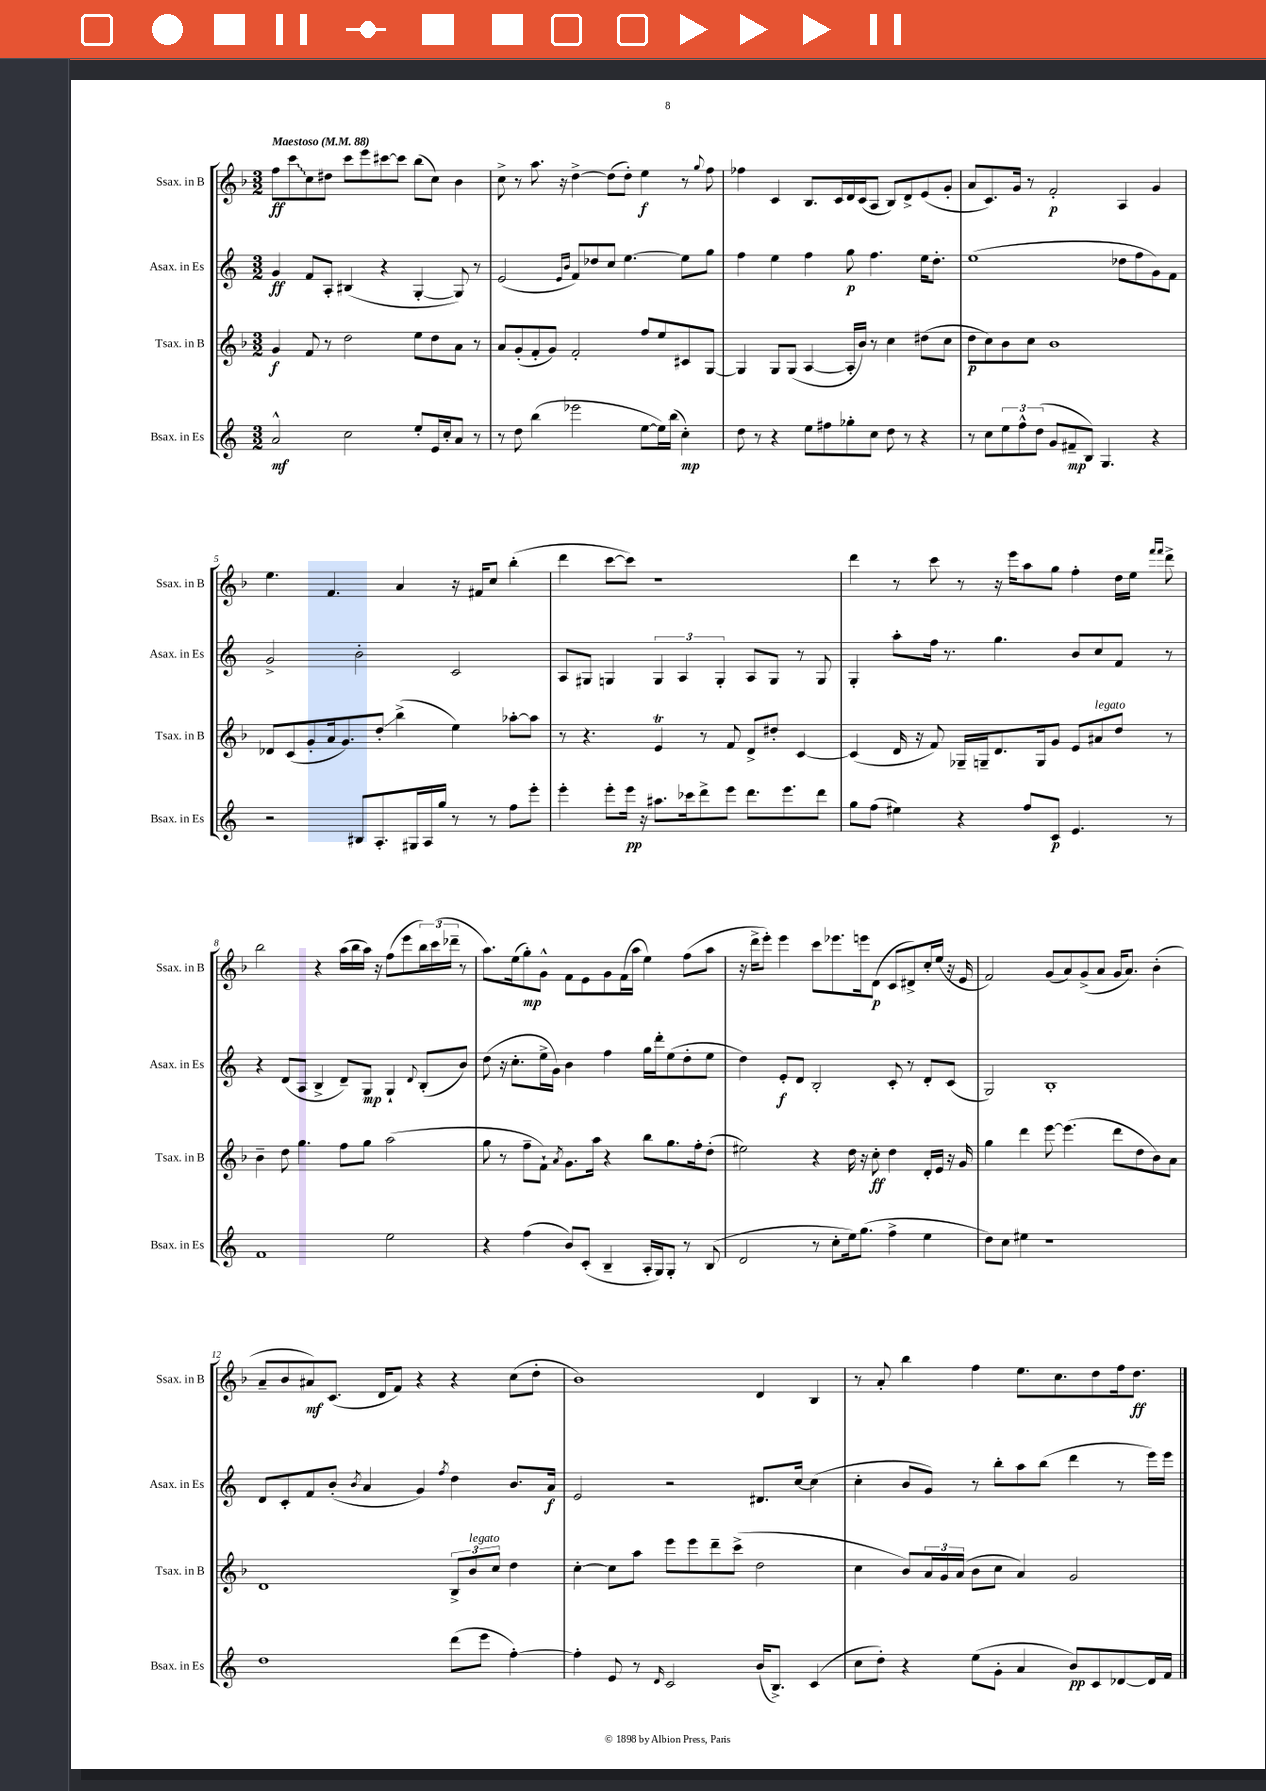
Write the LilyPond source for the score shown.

<<
\new StaffGroup <<
\new Staff = "s0" \with { instrumentName = "Ssax. in B" shortInstrumentName = "Ssax. in B" } {
    \clef treble \key f \major \numericTimeSignature \time 3/2 \tempo "Maestoso" 4 = 88
    f''8\ff \once \override Glissando.style = #'zigzag c'''8\glissando c''8 dis''8 c'''8 e'''8 cis'''8~ cis'''8 bes''8( c''8) bes'4 |
    c''8-> r8 a''8. r16 d''4~-> d''8( d''8-.) e''4\f r8 \appoggiatura { g''8 } f''8 |
    fes''4 c'4 bes8. c'16 d'16 c'16( a8 bes8) d'8-> e'8( g'8-. |
    a'8 c'8.) g'16 r8 f'2-.\p a4 g'4 |
    e''4. f'4. a'4 r16 fis'16 c''8 bes''4-.( |
    d'''4 c'''8~ c'''8) r1 |
    d'''4 r8 c'''8 r8 r16 e'''16 a''8 g''8 f''4-. d''16 e''16 \grace { f'''16 f'''16 } d'''8-> |
    bes''2 r4 a''16( bes''16 a''16) r16 f''8( e'''8 \tuplet 3/2 { bes''16) c'''16( des'''16-- } r8 |
    a''8.) e''16( g''8-.\mp) g'8-^ f'8 e'8 g'8 f'16( a''16 e''4) f''8( a''8 |
    r16 d'''16-> e'''8-.) e'''4 c'''8 ees'''8. e'''16 d'8\p( c'8 dis'8->) c''16-. e''16( r16 e'16 |
    f'2) g'8( a'8) g'8->( a'8 g'16 a'8.) bes'4-.( |
    a'8-- bes'8 ais'8\mf) c'8.( d'16 f'8) r4 r4 c''8( d''8-. |
    bes'1) d'4 bes4 |
    r8 a'8-. bes''4 f''4 e''8. c''8. d''8 f''16 d''8.\ff \bar "|." |
}
\new Staff = "s1" \with { instrumentName = "Asax. in Es" shortInstrumentName = "Asax. in Es" } {
    \clef treble \key c \major \numericTimeSignature \time 3/2
    g'4\ff f'8 a8-. bis4( r4 g4~-. g8) r8 |
    e'2( \grace { e'16 b'16 } f'8) des''8 c''8 e''4.~ e''8 g''8 |
    f''4 e''4 f''4 g''8\p f''4. e''16 d''8.-. |
    e''1( des''8 f''8 g'8) f'8 |
    g'2-> b'2-. c'2 |
    a8 gis8 g4 \tuplet 3/2 { g4 a4 g4-. } a8 g8 r8 g8 |
    g4-. a''8-. f''16 r8. g''4. b'8 c''8 f'8 r8 |
    r4 d'8( a8 b4-> d'8--) g8\mp g4-! \appoggiatura { d'8 } b8-.( b'8) |
    d''8( r16 c''8.-. e''16-> g'16) b'4 f''4 g''16 d'''16-. e''8( d''8-. e''8 |
    d''4) e'8-.\f d'8 b2-. c'8-. r8 d'8-. c'8( |
    g2) b1-. |
    d'8 c'8-. f'8 b'8-.( \acciaccatura { b'8 } a'4 g'4) \acciaccatura { f''8 } d''4 b'8. a'16\f |
    e'2 r2 dis'8. c''16~ c''4( |
    c''4-. b'8 g'8) r8 b''8-. a''8 b''8( d'''4 r8 e'''16) e'''16 \bar "|." |
}
\new Staff = "s2" \with { instrumentName = "Tsax. in B" shortInstrumentName = "Tsax. in B" } {
    \clef treble \key f \major \numericTimeSignature \time 3/2
    g'4\f f'8 r8 d''2 e''8 d''8 a'8 r8 |
    a'8 g'8-.( f'8-. g'8) f'2-. f''8 e''8 cis'8 g8~ |
    g4 g8 g8( a4~ a16-. bes'16) r8 c''4 dis''8( c''8 |
    d''8\p c''8) bes'8 c''8 bes'1 |
    des'8 c'8( g'8-. a'16 g'8.) d''8-.\glissando bes''4->( e''4) aes''8~-. aes''8 |
    r8 r4. e'4\trill r8 f'8 d'8-> dis''8-. c'4~ |
    c'4( d'16 r16 f'8) ges16-- g16-- d'8. g16 g'8 e'8 ais'8^\markup { \italic "legato" } d''8 r8 |
    bes'4-- d''8 g''4. f''8 g''8 a''2( |
    g''8 r8 f''8-- f'8-!) \acciaccatura { a'8 } g'8. a''16 r4 bes''8 g''8. f''16-. d''8-.( |
    eis''2) r4 d''16 r16 c''8-.\ff d''4 d'16-. e'16 r16 g'16 |
    g''4 d'''4 e'''8~ e'''4.( d'''8 d''8 bes'8) a'8 |
    d'1 \tuplet 3/2 { bes8-> bes'8^\markup { \italic "legato" } c''8 } d''4 |
    c''4~-. c''8 a''8 e'''8 e'''8 d'''8-- c'''8->( d''2 |
    c''4 bes'8) \tuplet 3/2 { a'16 g'16 a'16( } bes'8 c''8 a'4) g'2 \bar "|." |
}
\new Staff = "s3" \with { instrumentName = "Bsax. in Es" shortInstrumentName = "Bsax. in Es" } {
    \clef treble \key c \major \numericTimeSignature \time 3/2
    a'2-^\mf c''2 e''8-. e'16 c''16-. a'8 r8 |
    r8 d''8 b''4( ees'''2 e''8~ e''16) b''16( c''4-.\mp) |
    d''8 r8 r4 e''8 fis''8 ges''8-. c''8 d''8 r8 r4 |
    r8 c''8 \tuplet 3/2 { e''8 f''8-^ d''8( } g'8 fis'8--\mp b8) g4. r4 |
    r2 bis8 a8.-. gis16 a16 g''16 r8 r8 f''8 e'''8-. |
    e'''4-. e'''8-. e'''16\pp r16 ais''8. ces'''16 d'''8-> e'''8 d'''8. e'''8. d'''8 |
    g''8 f''8( eis''4) r4 f''8 c'8\p e'4. r8 |
    f'1 e''2 |
    r4 f''4( b'8) c'8-.( b4-- a16-. g16) g8-. r8 b8( |
    d'2 r8 c''8-. e''16) g''8.( f''4-> e''4 |
    d''8) c''8 eis''4 r1 |
    d''1 d'''8( e'''8 f''4~-.) |
    f''4-. e'8 r8 \grace { d'16 } c'2 b'16( b8.->) c'4( |
    c''8 d''8-.) r4 e''8( g'8-. a'4 b'8\pp) c'8 des'8~ des'16 f'16 \bar "|." |
}
>>
>>
